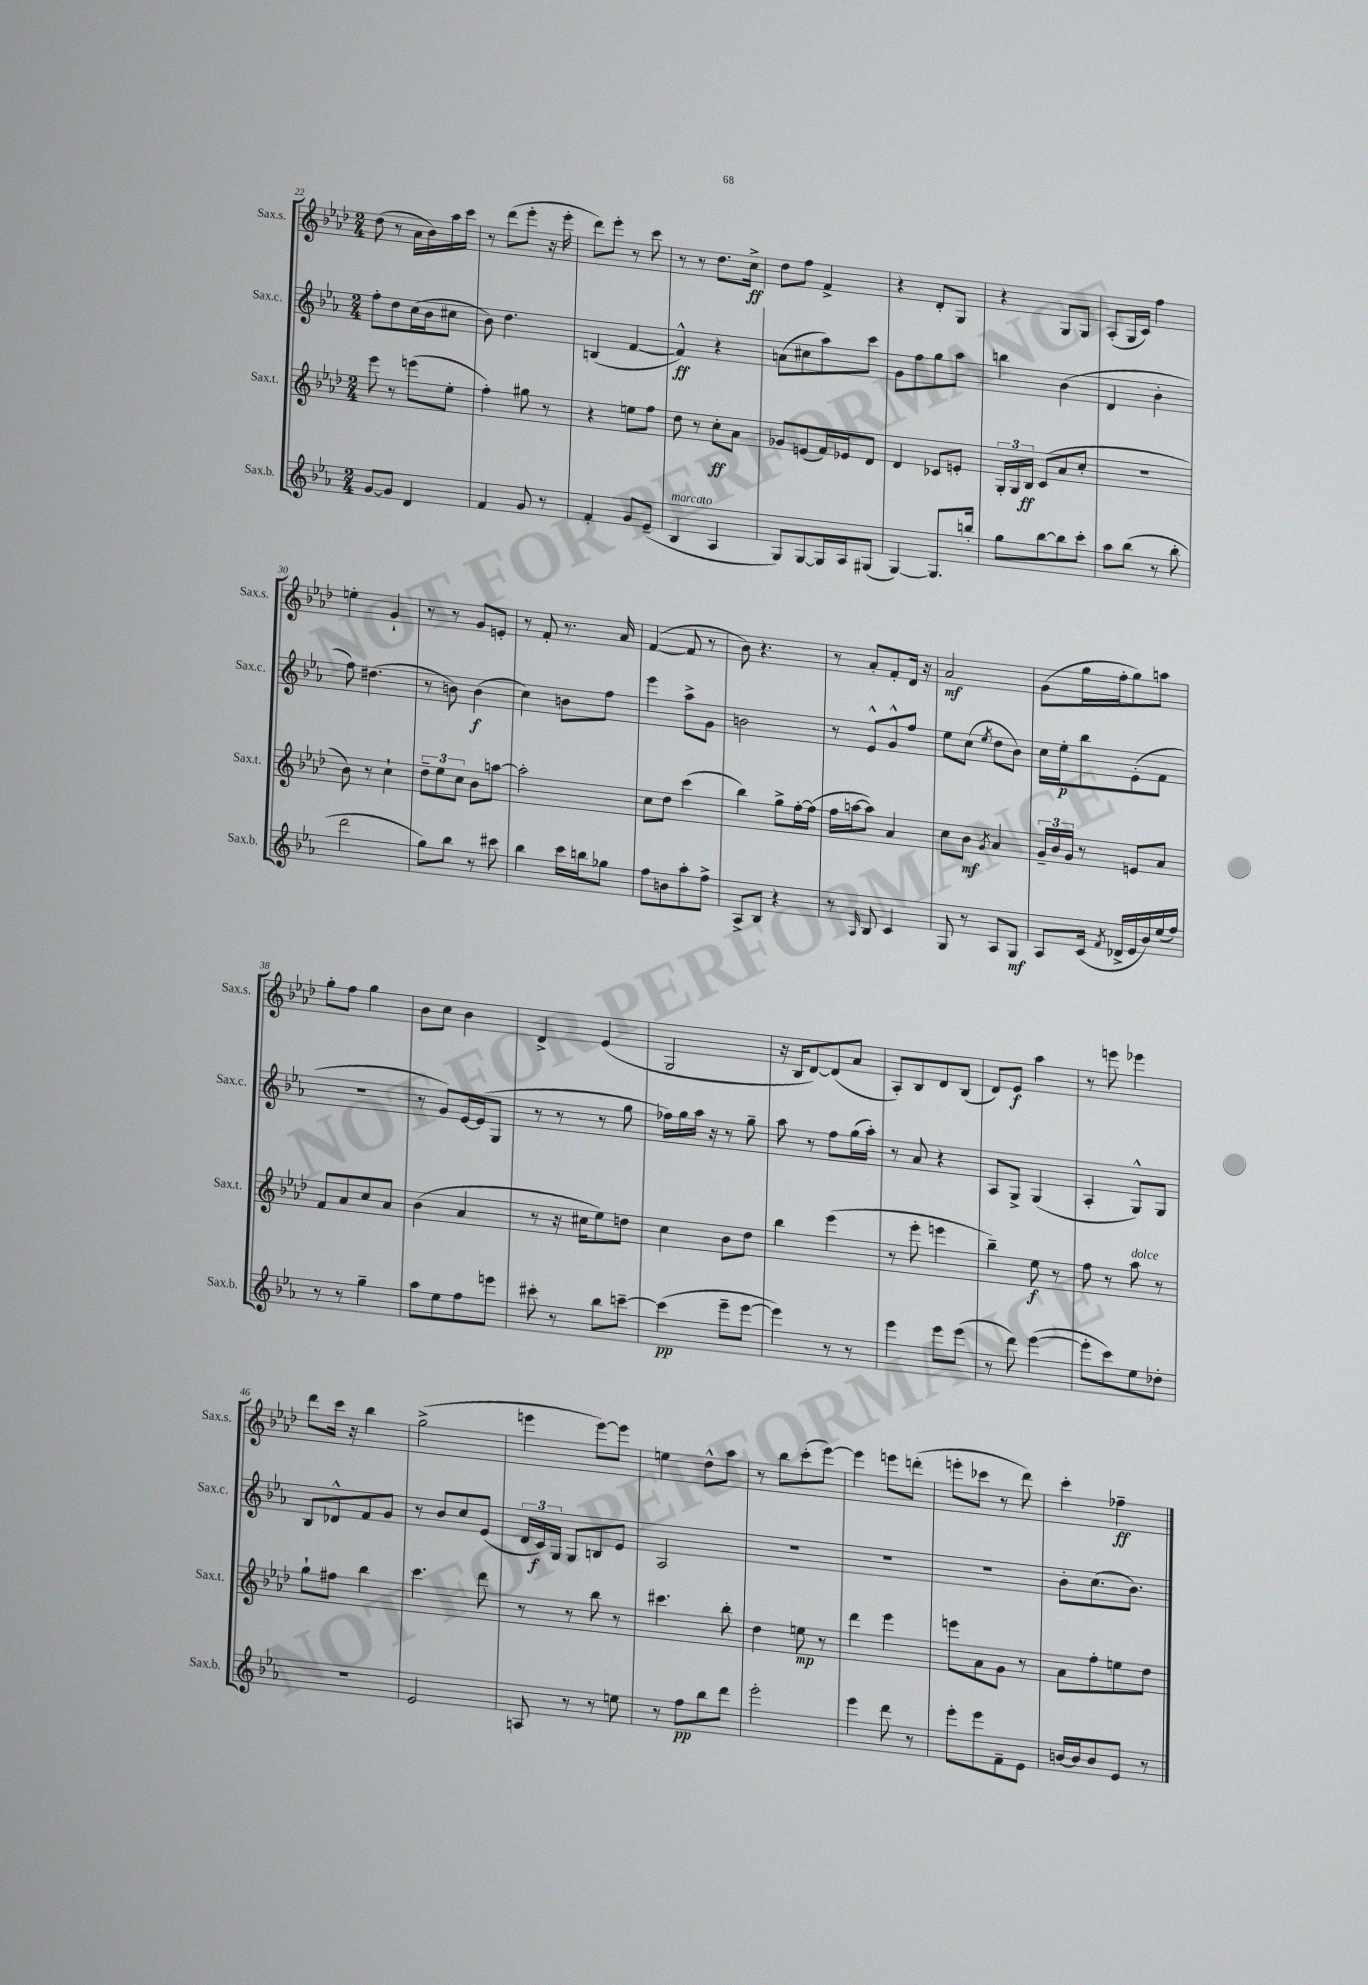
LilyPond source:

<<
\new StaffGroup <<
\new Staff = "s0" \with { instrumentName = "Sax.s." shortInstrumentName = "Sax.s." } {
    \clef treble \key aes \major \numericTimeSignature \time 2/4
    \autoBeamOff des''8( r8 aes'16[ bes'16) aes''16 c'''16] |
    r8 des'''8[( ees'''8]-. r16 ees'''16-. |
    des'''8[) ees'''8]-. r8 c'''8 |
    r8 r8 des''8.[ c''16]->\ff |
    des''8[ f''8] f'4-> |
    r4 des'8[-. g8] |
    r4 g8[ g8] |
    aes8[-.( g16 c'16]) f''4 |
    e''4-. g'4-! |
    r8 r8 g'8[ e'8]-. |
    r8 f'8-. r8. aes'16 |
    f'4~( f'8 r8 |
    bes'8) r4. |
    r8 aes'8[-. f'8-. des'16] r16 |
    aes'2\mf |
    g'8[( g''16 f''16-. g''8) a''8] |
    g''8[-. f''8] g''4 |
    bes'8[ c''8] bes'4 |
    des'4-> ees'4( |
    g2 |
    r16 bes16[ des'8~) des'8( aes'8] |
    aes8[-.) bes8 des'8 bes8]( |
    des'8[) ees'8]\f aes''4 |
    r8 e'''8 ees'''4 |
    des'''8[ c'''16] r16 bes''4 |
    g''2->( |
    e'''4 e'''8[~) e'''8] |
    e''4 des''8[-^ aes''8] |
    r8 bes''8[ c'''8-.( ees'''8]~) |
    ees'''4 e'''8[ d'''8]-.( |
    e'''8[-. ces'''8] r8 des'''8) |
    c'''4-. fes''4--\ff \bar "|." |
}
\new Staff = "s1" \with { instrumentName = "Sax.c." shortInstrumentName = "Sax.c." } {
    \clef treble \key ees \major \numericTimeSignature \time 2/4
    \autoBeamOff f''8[-. d''8 c''16( bes'16 cis''8] |
    bes'8) d''4. |
    b4( f'4~ |
    f'4-^\ff) r4 |
    a'8[( cis''8 aes''8) c'''8] |
    g'8[ f''8 g''8 aes''8] |
    b''4 bes'4( |
    d'4 bes'4-. |
    f''8) dis''4.( |
    r8 b'8) b'4\f( |
    c''4) b'8[ f''8] |
    ees'''4 aes''8[-> g'8] |
    b'2 |
    r8 ees'8[-^ g'8-^ f''8] |
    ees''8[ c''8]( \acciaccatura { ees''8 } d''8[ bes'8]) |
    c''16[ ees''16-.\p bes''8 ees'8-.( f'8] |
    R2 |
    r8 g'8[) ees'16~ ees'16( g8] |
    r8 r8 r8 g''8 |
    fes''16[) g''16 aes''16] r16 r8 g''8-- |
    aes''8 r8 f''8[ g''16( aes''16]-.) |
    r8 aes'8 r4 |
    aes8[ g8]-> g4( |
    aes4-. g8[-^) g8] |
    bes8[ des'8-^ f'8 g'8] |
    r8 bes'8[ c''8 ees'8]( |
    \tuplet 3/2 { d'16[ c'16\f) g16] } g8[ b8 ees'8] |
    aes2 |
    R2 |
    R2 |
    R2 |
    bes'8[-. c''8.( bes'8.]) \bar "|." |
}
\new Staff = "s2" \with { instrumentName = "Sax.t." shortInstrumentName = "Sax.t." } {
    \clef treble \key aes \major \numericTimeSignature \time 2/4
    \autoBeamOff ees'''8 r8 e'''8[( ees''8]-. |
    f''4-.) gis''8 r8 |
    r4 e''8[ f''8] |
    des''8 r8 c''8[-.\ff aes'8] |
    ges'8[ e'8( f'16) ees'16 des'8] |
    des'4 ces'8[ e'8]-. |
    \tuplet 3/2 { g16[-. g16 bes16]\ff } c'8[( aes'8 c''8]-. |
    r2 |
    bes'8) r8 c''4-! |
    \tuplet 3/2 { des''8[-- ees''8 c''8] } bes'8[ a''8]~ |
    a''2-. |
    c''8[ des''8] c'''4( |
    bes''4) g''8[-> f''16~-. f''16]( |
    f''16[ a''16~ a''8]) aes'4 |
    c''8[ bes'8]\mf \acciaccatura { g'8 } aes'4 |
    \tuplet 3/2 { g'16[-- bes'16 g'16] } r8 e'8[ aes'8] |
    f'8[ aes'8 c''8 aes'8] |
    bes'4( aes'4 |
    r8 r16 cis''16[ ees''8) d''8] |
    c''4 bes'8[ des''8] |
    bes''4 ees'''4( |
    r8 ees'''8-. e'''4 |
    bes''4--) ees''8\f r8 |
    f''8 r8 aes''8^\markup { \italic "dolce" } r8 |
    g''8[-! fis''8] bes''4 |
    c'''4. des'''8 |
    r8 r8 bes''8 r8 |
    cis'''4. bes''8-. |
    des''4 e''8\mp r8 |
    des'''4 ees'''4 |
    e'''8[ aes'8 g'8] r8 |
    aes'8[ f''8-. e''8 des''8] \bar "|." |
}
\new Staff = "s3" \with { instrumentName = "Sax.b." shortInstrumentName = "Sax.b." } {
    \clef treble \key ees \major \numericTimeSignature \time 2/4
    \autoBeamOff g'8[~ g'8] d'4 |
    f'4 g'8 r8 |
    f'4-. g'8[ ees'8]--( |
    bes4^\markup { \italic "marcato" } aes4 |
    g8[) g8~ g16 aes16 gis8]( |
    g4~) g8.[ b''16]-. |
    g''8[ bes''8~ bes''8 c'''8]-. |
    aes''8[ bes''8]( r8 bes''8-. |
    d'''2 |
    g''8[) bes''8] r8 cis'''8 |
    bes''4 c'''16[ b''16 ges''8] |
    f''8[ b'8 aes''8-. f''8]-> |
    aes8[-> bes8] r4 |
    r8 \grace { aes16 } bes8 c'4 |
    g8 r8 aes8[ g8]\mf |
    aes8[ c'16]( \acciaccatura { f'8 } des'16[-> ees'16 bes'16) ees''16( f''16]) |
    r8 r8 g''4-- |
    aes''8[ ees''8 f''8 e'''8] |
    cis'''8-. r8 bes''8[ c'''8]~-- |
    c'''4\pp( ees'''8[-- ees'''8]~ |
    ees'''4) r8 r8 |
    ees'''4 ees'''8[ ees'''8]( |
    r8 d'''8) ees'''4~( |
    ees'''8[-. c'''8) ees''8 des''8]-. |
    R2 |
    ees'2 |
    a8 r8 r8 e''8 |
    r8 f''8[\pp bes''8 d'''8] |
    ees'''2-. |
    ees'''4 d'''8 r8 |
    ees'''8[-. ees'''8 f'8-- ees'8] |
    b'16[~ b'16 b'8 ees'8] r8 \bar "|." |
}
>>
>>
\layout { \context { \Score currentBarNumber = #22 } }
